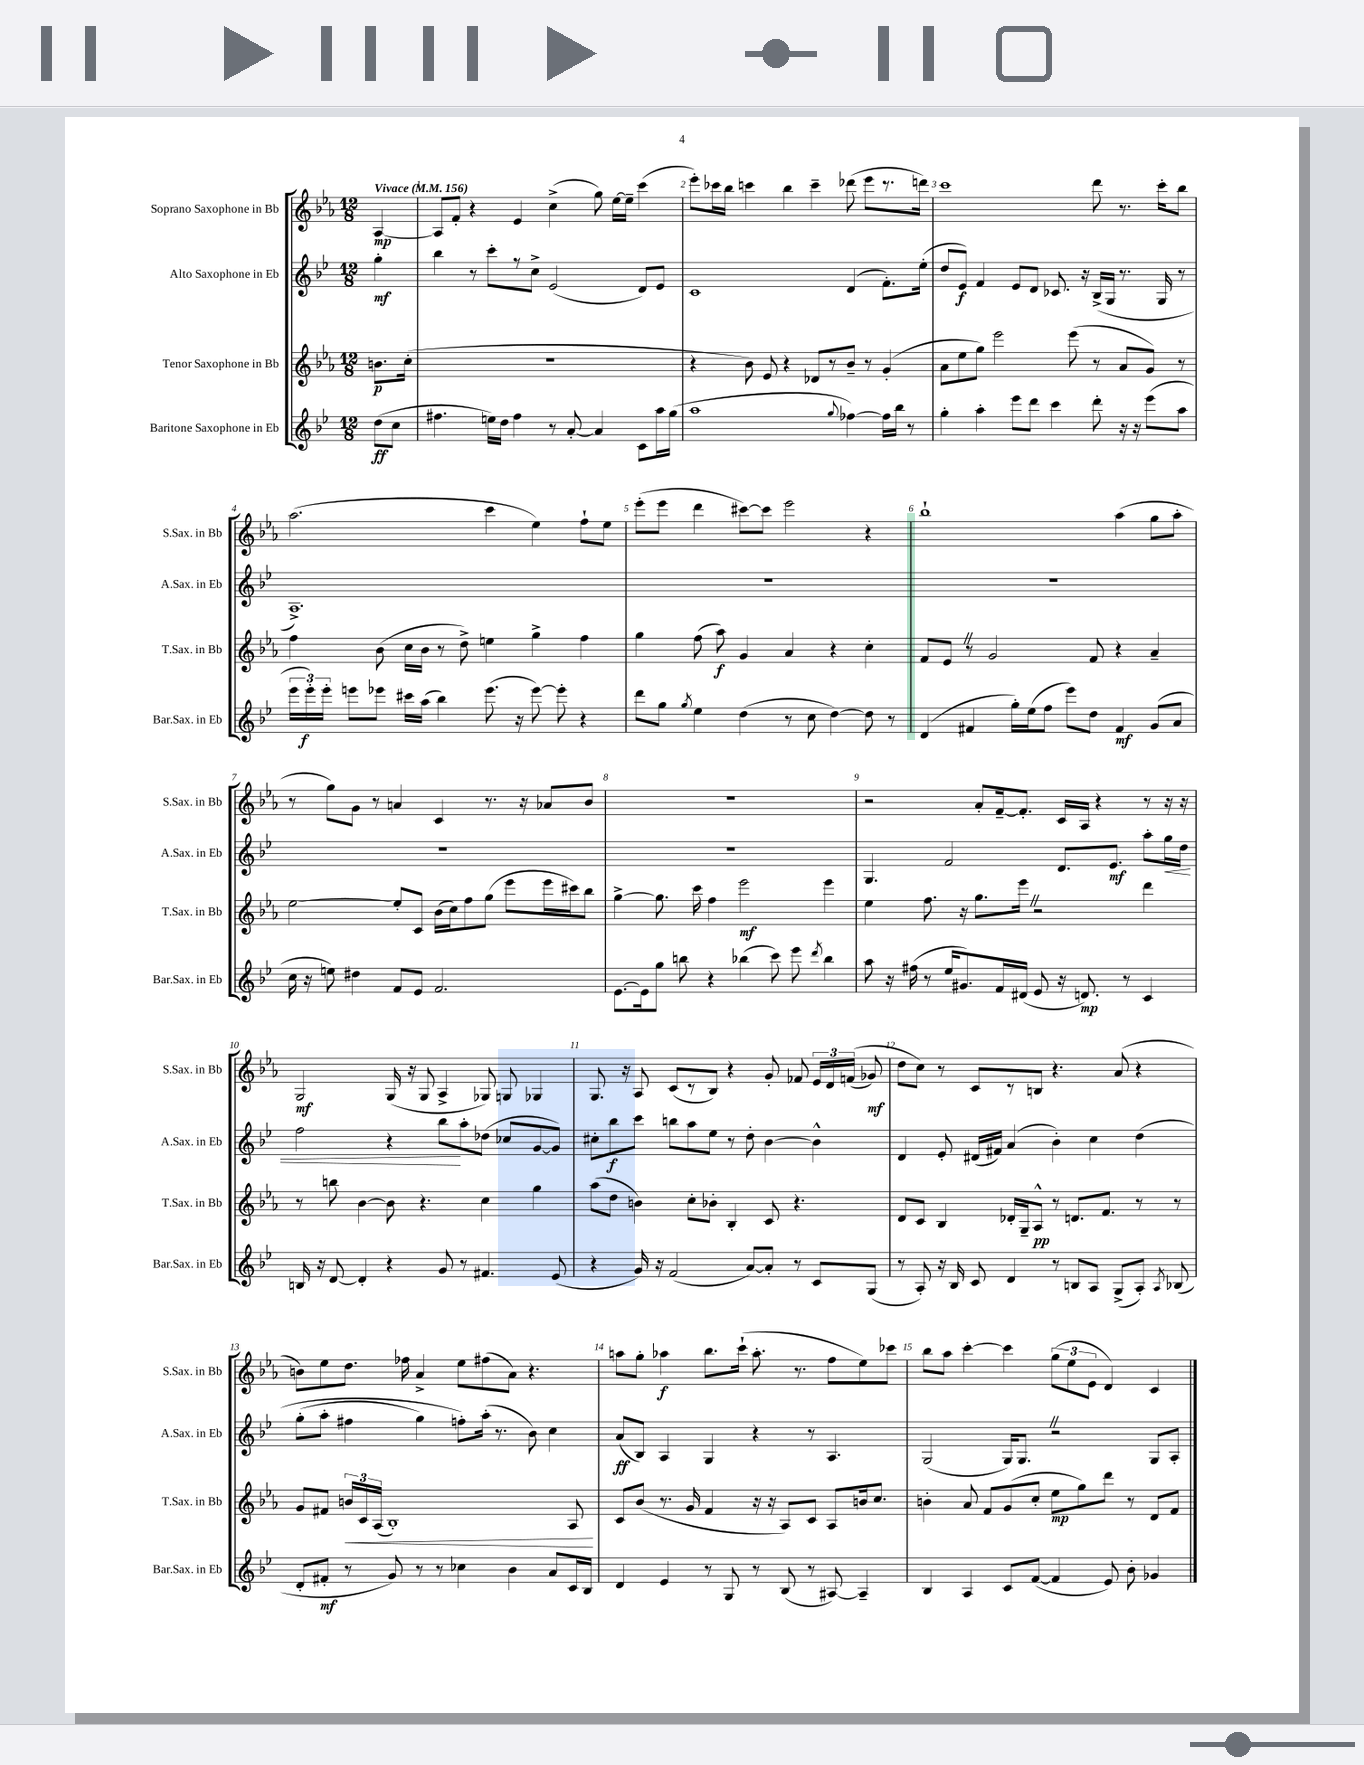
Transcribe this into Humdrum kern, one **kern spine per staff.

**kern	**dynam	**kern	**dynam	**kern	**dynam	**kern	**dynam
*part4	*part4	*part3	*part3	*part2	*part2	*part1	*part1
*staff4	*staff4	*staff3	*staff3	*staff2	*staff2	*staff1	*staff1
*I"Baritone Saxophone in Eb	*	*I"Tenor Saxophone in Bb	*	*I"Alto Saxophone in Eb	*	*I"Soprano Saxophone in Bb	*
*I'Bar.Sax. in Eb	*	*I'T.Sax. in Bb	*	*I'A.Sax. in Eb	*	*I'S.Sax. in Bb	*
*clefG2	*	*clefG2	*	*clefG2	*	*clefG2	*
*k[b-e-]	*	*k[b-e-a-]	*	*k[b-e-]	*	*k[b-e-a-]	*
*M12/8	*	*M12/8	*	*M12/8	*	*M12/8	*
*MM156	*	*MM156	*	*MM156	*	*MM156	*
=	=	=	=	=	=	=	=
!	!	!	!	!	!	!LO:TX:a:B:t=Vivace	!
(8dd\L	ff	8.bn\L	p	4gg'\	mf	[4A-/	mp
8cc\J	.	.	.	.	.	.	.
.	.	(16cc'\Jk	.	.	.	.	.
=1	=1	=1	=1	=1	=1	=1	=1
4.ff#X\	.	1.r	.	4bb-\	.	8A-/L]	.
.	.	.	.	.	.	8f'/J	.
.	.	.	.	8r	.	4r	.
16een\LL)	.	.	.	8ccc'\L	.	.	.
16dd\JJ	.	.	.	.	.	.	.
4ff#\	.	.	.	8r	.	4e-/	.
.	.	.	.	8cc^\J	.	.	.
8r	.	.	.	(2e-/	.	(4cc^\	.
[8a'/	.	.	.	.	.	.	.
4a/]	.	.	.	.	.	8gg\)	.
.	.	.	.	.	.	[16ee-\LL	.
.	.	.	.	.	.	16ee-~\JJ]	.
8c\L	.	.	.	8d/L)	.	(4ccc\	.
16aa\L	.	.	.	8e-/J	.	.	.
(16gg\JJ	.	.	.	.	.	.	.
=2	=2	=2	=2	=2	=2	=2	=2
1aa	.	4r	.	1c	.	8eee-'\L)	.
.	.	.	.	.	.	16ccc-X\L	.
.	.	.	.	.	.	16bb-\JJ	.
.	.	8b-\)	.	.	.	4cccn\	.
.	.	8e-/	.	.	.	.	.
.	.	4r	.	.	.	4bb-\	.
.	.	8d-X/L	.	.	.	4ccc~\	.
.	.	8r	.	.	.	.	.
8qqgg/	.	.	.	.	.	.	.
[4ff-X\)	.	8b-~/J	.	(4d/	.	(8ddd-X\	.
.	.	8r	.	.	.	8eee-\L	.
16ff-\LL]	.	(4g'/	.	8.f'\L)	.	8.r	.
16bb-\JJ	.	.	.	.	.	.	.
8r	.	.	.	.	.	.	.
.	.	.	.	(16ee-'\Jk	.	16dddn\Jk)	.
=3	=3	=3	=3	=3	=3	=3	=3
4gg'\	.	8a-\L	.	8dd/L	.	1ccc	.
.	.	8ee-\	.	8e-/J)	f	.	.
4aa'\	.	8gg\J)	.	4f/	.	.	.
.	.	2eee-\	.	.	.	.	.
8eee-\L	.	.	.	8e-/L	.	.	.
8ddd\J	.	.	.	8d/J	.	.	.
4ccc\	.	.	.	8.c-X/	.	.	.
.	.	(8eee-\	.	.	.	.	.
.	.	.	.	16r	.	.	.
8ddd'\	.	8r	.	(16B-^/LL	.	8ddd\	.
.	.	.	.	16G/JJ	.	.	.
16r	.	8a-/L	.	8.r	.	8.r	.
16r	.	.	.	.	.	.	.
(8eee-\L	.	8g/J)	.	.	.	.	.
.	.	.	.	16G/	.	16ccc'\KL	.
8aa\J	.	8r	.	8r	.	8bb-\J	.
!!LO:LB:g=z
=4	=4	=4	=4	=4	=4	=4	=4
24eee-\LL	.	4ff\	.	1.A^)	.	(2.aa-\	.
24eee-'\)	f	.	.	.	.	.	.
24eee-'\JJ	.	.	.	.	.	.	.
8eeen\L	.	.	.	.	.	.	.
8eee-X\J	.	(8b-\	.	.	.	.	.
16ccc#X\LL	.	16cc\LL	.	.	.	.	.
(16aa\JJ	.	16b-\JJ	.	.	.	.	.
4bb-\)	.	8r	.	.	.	.	.
.	.	8dd^\)	.	.	.	.	.
(8.eee-\	.	4een\	.	.	.	4ccc\	.
16r	.	.	.	.	.	.	.
[8eee-\)	.	4gg^\	.	.	.	4ee-\)	.
8eee-'\]	.	.	.	.	.	.	.
4r	.	4ff\	.	.	.	8ff`\L	.
.	.	.	.	.	.	8ee-\J	.
=5	=5	=5	=5	=5	=5	=5	=5
8ddd\L	.	4gg\	.	1.r	.	(8eee-'\L	.
8gg\J	.	.	.	.	.	8eee-\J	.
8qgg/	.	.	.	.	.	.	.
4ee-\	.	(8ff\	.	.	.	4ddd\	.
.	.	8aa-\)	f	.	.	.	.
(4dd\	.	4g/	.	.	.	[8ccc#X\L)	.
.	.	.	.	.	.	8ccc#\J]	.
8r	.	4a-/	.	.	.	2eee-\	.
8cc\	.	.	.	.	.	.	.
[4dd\)	.	4r	.	.	.	.	.
8dd\]	.	4cc'\	.	.	.	4r	.
8r	.	.	.	.	.	.	.
=6	=6	=6	=6	=6	=6	=6	=6
(4d/	.	8f/L	.	1.r	.	1bb-`	.
.	.	8e-Z/J	.	.	.	.	.
4f#X/	.	8r	.	.	.	.	.
.	.	2g/	.	.	.	.	.
16gg'\LL)	.	.	.	.	.	.	.
(16ee-\J	.	.	.	.	.	.	.
8ff\J	.	.	.	.	.	.	.
8eee-\L)	.	.	.	.	.	.	.
8dd\J	.	8f/	.	.	.	.	.
4f#/	mf	4r	.	.	.	(4aa-\	.
(8g/L	.	4a-~/	.	.	.	8gg\L	.
8a/J	.	.	.	.	.	8aa-'\J	.
!!LO:LB:g=z
=7	=7	=7	=7	=7	=7	=7	=7
16cc\	.	[2ee-\	.	1.r	.	8r	.
16r	.	.	.	.	.	.	.
8een\)	.	.	.	.	.	8gg\L)	.
4dd#X\	.	.	.	.	.	8g\J	.
.	.	.	.	.	.	8r	.
8f/L	.	8ee-'/L]	.	.	.	4an/	.
8e-/J	.	8c/J	.	.	.	.	.
2.f/	.	(16b-\LL	.	.	.	4c/	.
.	.	16cc\J)	.	.	.	.	.
.	.	8ff\	.	.	.	.	.
.	.	(8gg\J	.	.	.	8.r	.
.	.	8eee-\L	.	.	.	.	.
.	.	.	.	.	.	16r	.
.	.	16eee-\L	.	.	.	8a-X/L	.
.	.	16ccc#X\J)	.	.	.	.	.
.	.	8bb-\J	.	.	.	8b-/J	.
=8	=8	=8	=8	=8	=8	=8	=8
[8.e-\L	.	[4gg^\	.	1.r	.	1.r	.
16e-\k]	.	.	.	.	.	.	.
8gg\J	.	8.gg\]	.	.	.	.	.
8bbn\	.	.	.	.	.	.	.
.	.	16ccc\	.	.	.	.	.
4r	.	4ff\	.	.	.	.	.
(4bb-X\	.	2eee-\	mf	.	.	.	.
8ccc\)	.	.	.	.	.	.	.
8eee-\	.	.	.	.	.	.	.
8qddd/	.	.	.	.	.	.	.
4bb-\	.	4eee-\	.	.	.	.	.
=9	=9	=9	=9	=9	=9	=9	=9
8aa\	.	4ee-\	.	4.G/	.	2r	.
16r	.	.	.	.	.	.	.
(16ff#X\	.	.	.	.	.	.	.
8r	.	8.ff\	.	.	.	.	.
16ee-/KL	.	.	.	2f/	.	.	.
8.g#X/)	.	16r	.	.	.	.	.
.	.	8.gg\L	.	.	.	8a-'/L	.
16f/L	.	.	.	.	.	[16f~/k	.
(16d#X/JJ	.	16eee-Z\Jk	.	.	.	8.f'/J]	.
8e-/	.	2r	.	.	.	.	.
16r	.	.	.	8.d/L	.	16c/LL	.
8.dn/)	mp	.	.	.	.	16A-/JJ	.
.	.	.	.	.	.	4r	.
.	.	.	.	8.e-/J	mf	.	.
8r	.	.	.	.	.	.	.
4c/	.	4ddd\	.	8aa'\L	.	8r	.
!	!	!	!	!	!LO:HP:b	!	!
.	.	.	.	16gg\L	<	16r	.
.	.	.	.	16dd\JJ	.	16r	.
!!LO:LB:g=z
=10	=10	=10	=10	=10	=10	=10	=10
16Bn/	.	8r	.	2ff\	.	2G/	mf
16r	.	.	.	.	.	.	.
[8d/	.	8bbn\	.	.	.	.	.
4d'/]	.	[4b-\	.	.	.	.	.
4r	.	8b-\]	.	4r	.	(16G/	.
.	.	.	.	.	.	16r	.
.	.	4.r	.	.	.	8G/	.
8g/	.	.	.	8bb-\L	.	4A-^/	.
8r	.	.	.	8aa'\	[	.	.
4.f#X/	.	4cc\	.	(8dd-X\J	.	8G-X/)	.
.	.	.	.	8cc-X/L	.	8Gn/	.
.	.	4gg\	.	[8g/	.	4G-X/	.
(8e-/	.	.	.	8g/J])	.	.	.
=11	=11	=11	=11	=11	=11	=11	=11
4r	.	(8aa-\L	.	8cc#X'\L	.	8.G/	.
.	.	8dd\J	.	8bb-\	f	.	.
.	.	.	.	.	.	16r	.
16g/)	.	4bn\)	.	8ccc\J	.	8A-/	.
16r	.	.	.	.	.	.	.
(2f/	.	.	.	8bbn\L	.	(8c/L	.
.	.	8cc'\L	.	8aa\	.	8r	.
.	.	8b-X'\J	.	8ee-\J	.	8B-/J)	.
.	.	4B-'/	.	8r	.	4r	.
[8a/L)	.	.	.	8dd'\	.	.	.
8a'/J]	.	8c/	.	[4b-\	.	8g'/	.
8r	.	4.r	.	.	.	8f-X/	.
8c/L	.	.	.	4b-^^\]	.	24e-/LL	.
.	.	.	.	.	.	24d/	.
.	.	.	.	.	.	((24fn/JJ	.
(8G/J	.	.	.	.	.	8g-X/)	mf
=12	=12	=12	=12	=12	=12	=12	=12
8r	.	8d/L	.	4d/	.	8dd\L	.
8A'/)	.	8c/J	.	.	.	8cc\J)	.
16r	.	4B-/	.	8e-'/	.	8r	.
16B-/	.	.	.	.	.	.	.
8c/	.	.	.	(16d#X/LL	.	8c/L	.
.	.	.	.	16f#X/JJ)	.	.	.
4d/	.	16d-X'/LL	.	(4a/	.	8r	.
.	.	16G~/J	.	.	.	.	.
.	.	8A-^^/J	pp	.	.	8Bn/J	.
8r	.	8r	.	4b-'\)	.	4.r	.
8Bn/L	.	8.dn/L	.	.	.	.	.
8A/J	.	.	.	4cc\	.	.	.
.	.	8.f/J	.	.	.	.	.
(8G^/L	.	.	.	.	.	(8a-/	.
8A'/J)	.	8r	.	(4dd\	.	4r	.
8qA/	.	.	.	.	.	.	.
(8B-X/	.	8r	.	.	.	.	.
!!LO:LB:g=z
=13	=13	=13	=13	=13	=13	=13	=13
8d'/L	.	8g/L	.	(8gg'\L	.	8bn\L)	.
8f#X'/J	mf	8f#X/J	.	8aa'\J	.	8ee-\	.
!	!	!	!LO:HP:b	!	!	!	!
8r	.	24bn/LL	<	4ff#X\	.	8.dd\J	.
.	.	24c/	.	.	.	.	.
.	.	(24A-/JJ	.	.	.	.	.
8g/)	.	1B-')	.	.	.	.	.
.	.	.	.	.	.	16ff-X\	.
8r	.	.	.	4gg\)	.	4a-^/	.
8r	.	.	.	.	.	.	.
4cc-X\	.	.	.	8ffn'\L)	.	8ee-\L	.
.	.	.	.	(16aa'\Jk	.	(8ff#X\	.
.	.	.	.	8.r	.	.	.
4b-\	.	.	.	.	.	8a-\J)	.
.	.	.	.	8b-\)	.	4.r	.
8a/L	.	.	.	4cc\	.	.	.
16c/L	.	8A-/	.	.	.	.	.
16B-/JJ	.	.	.	.	.	.	.
.	.	.	[	.	.	.	.
=14	=14	=14	=14	=14	=14	=14	=14
4d/	.	8c/L	.	(8a/L	ff	8aan\L	.
.	.	(8b-/J	.	8B-/J)	.	8gg'\J	.
4e-/	.	8.r	.	4A/	.	4aa-X\	f
.	.	16g/	.	.	.	.	.
8r	.	4f/	.	4G/	.	8.bb-\L	.
8G/	.	.	.	.	.	.	.
.	.	.	.	.	.	(16ccc`\Jk	.
8r	.	16r	.	4r	.	8.aa-'\	.
.	.	16r	.	.	.	.	.
(8B-/	.	8A-/L)	.	.	.	.	.
.	.	.	.	.	.	8.r	.
8r	.	8c/J	.	8r	.	.	.
[8A#X/)	.	8A-/L	.	4.A/	.	8ff\L	.
4A#~/]	.	16bn/k	.	.	.	8ee-\)	.
.	.	8.cc/J	.	.	.	.	.
.	.	.	.	.	.	8ccc-X\J	.
=15	=15	=15	=15	=15	=15	=15	=15
4B-/	.	4bn'\	.	(2G/	.	8bb-\L	.
.	.	.	.	.	.	8aa-\J	.
4A/	.	8a-/	.	.	.	[4ccc'\	.
.	.	8f/L	.	.	.	.	.
8c/L	.	(8g/	.	16G/KL)	.	4ccc\]	.
.	.	.	.	8.GZ/J	.	.	.
([8f/J	.	8cc'/J	.	.	.	.	.
4f/]	.	8ee-\L	mp	2r	.	(12gg\L	.
.	.	.	.	.	.	12ee-\	.
.	.	8gg\)	.	.	.	.	.
.	.	.	.	.	.	12e-\J	.
8e-/)	.	8ddd\J	.	.	.	4d/)	.
8b-'\	.	8r	.	.	.	.	.
4g-X/	.	8d/L	.	8G/L	.	4c/	.
.	.	8f/J	.	8A'/J	.	.	.
==	==	==	==	==	==	==	==
*-	*-	*-	*-	*-	*-	*-	*-
